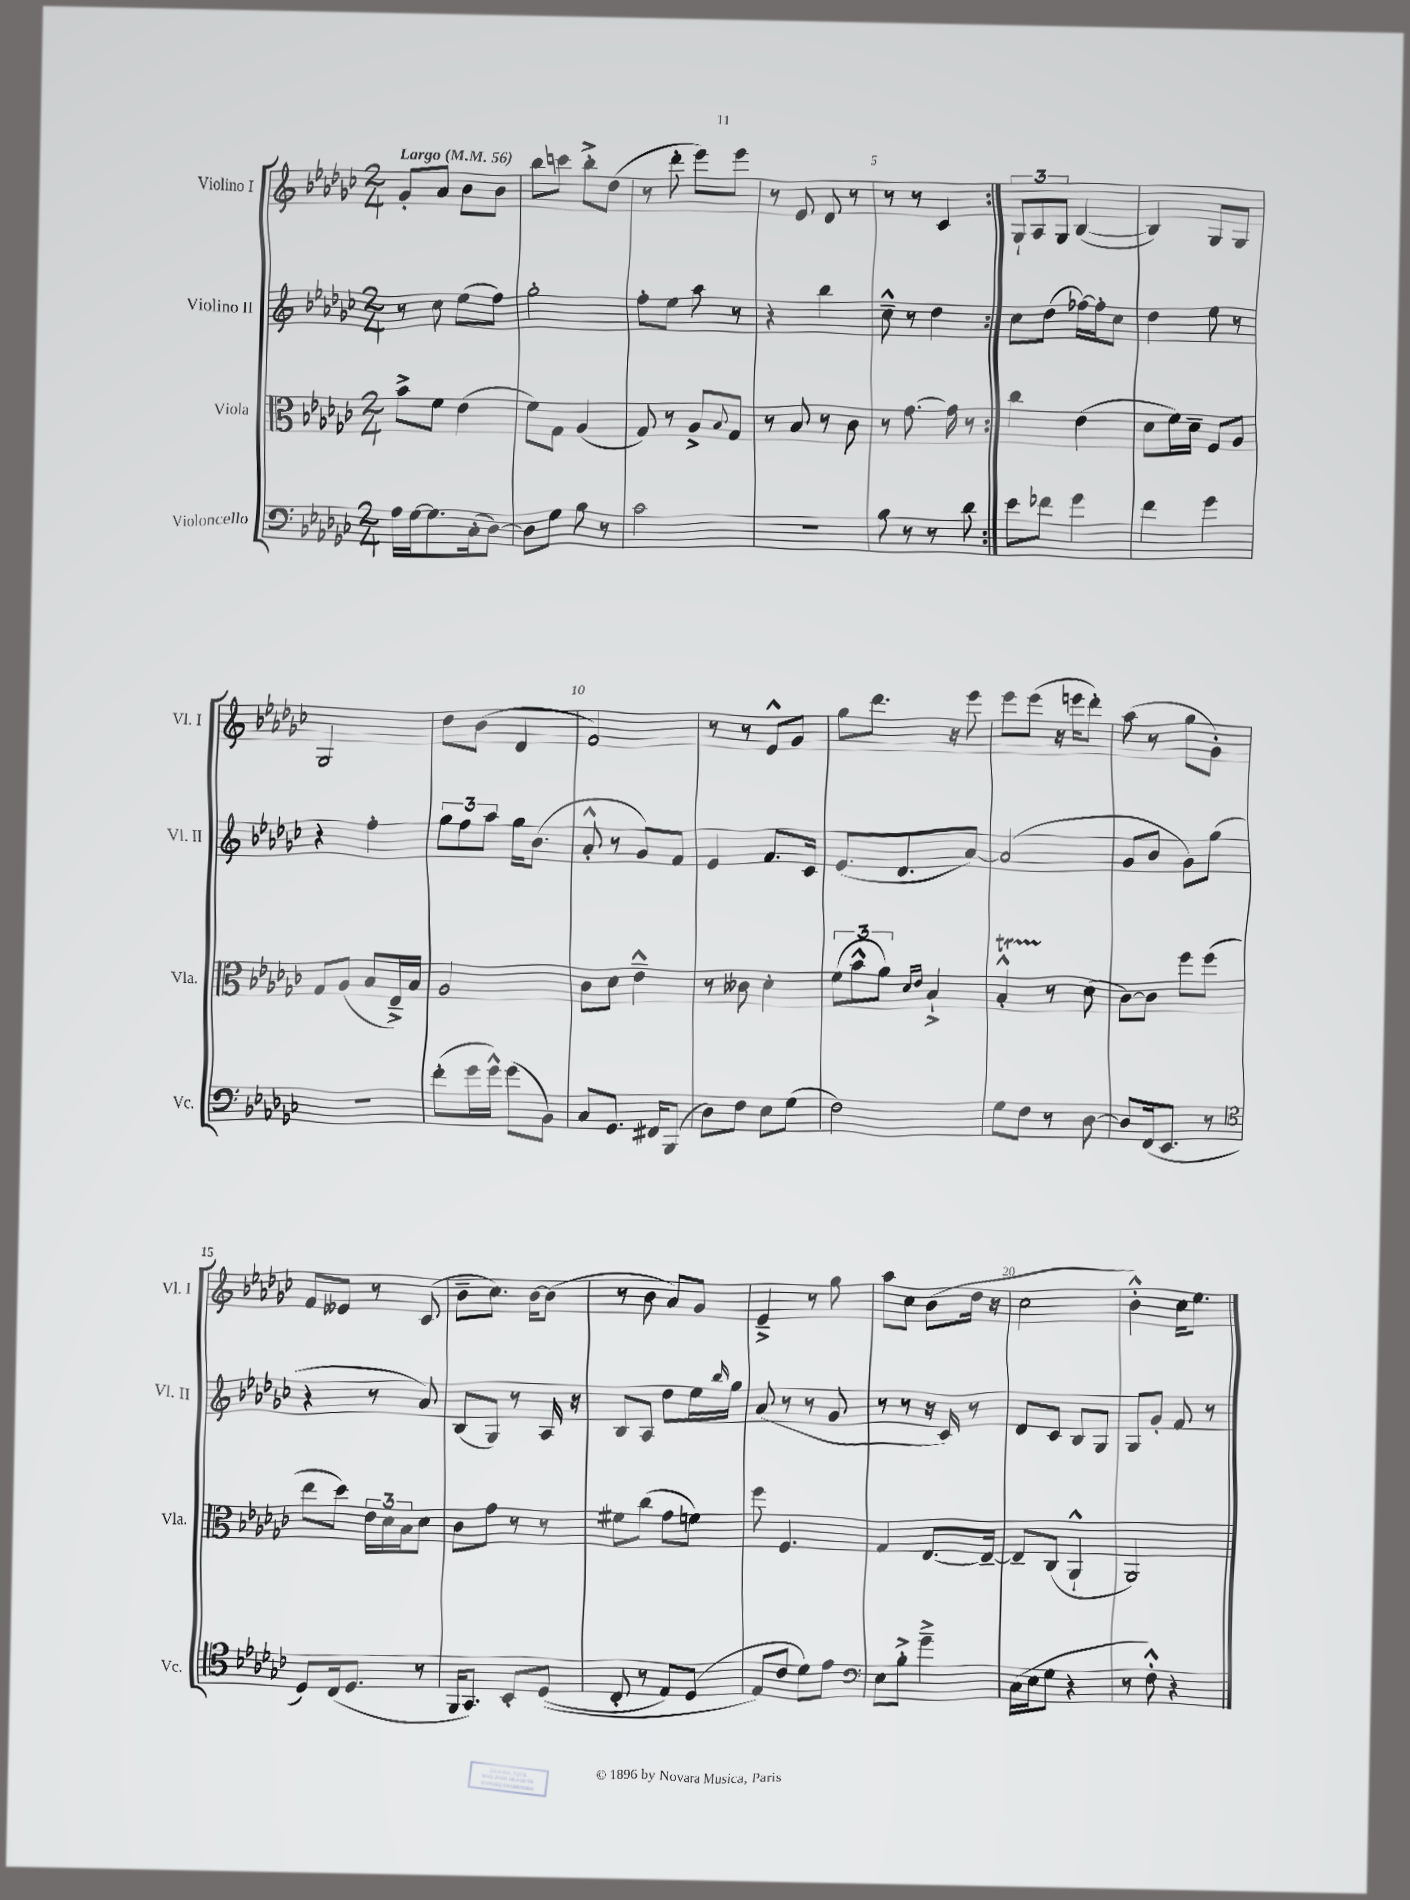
<<
\new StaffGroup <<
\new Staff = "s0" \with { instrumentName = "Violino I" shortInstrumentName = "Vl. I" } {
    \clef treble \key ges \major \numericTimeSignature \time 2/4 \tempo "Largo" 4 = 56
    \repeat volta 2 { ges'8-. aes'8 bes'8 bes'8 |
    bes''8 c'''8 bes''8-.-> des''8( |
    r8 des'''8-. ees'''8) ees'''8 |
    r8 ees'8 des'8 r8 |
    r8 r8 ces'4 | }
    \tuplet 3/2 { ges8-! aes8 ges8 } bes4~( |
    bes4) ges8 ges8 |
    ges2 |
    des''8 bes'8( des'4 |
    f'2) |
    r8 r8 ees'8-^ ges'8 |
    ges''8 des'''8. r16 ees'''8 |
    ees'''8 ees'''8( r16 e'''16 des'''8-.) |
    aes''8( r8 ges''8 ges'8-.) |
    f'8 eeses'8 r8 ces'8( |
    bes'8-- ces''8.) bes'16~ bes'8( |
    r8 bes'8 aes'8) ges'8 |
    ees'4---> r8 ges''8 |
    aes''8 ces''8 bes'8( des''16 r16 |
    ces''2 |
    bes'4-.-^) ces''16 ees''8. \bar "|." |
}
\new Staff = "s1" \with { instrumentName = "Violino II" shortInstrumentName = "Vl. II" } {
    \clef treble \key ges \major \numericTimeSignature \time 2/4
    \repeat volta 2 { r8 ces''8 ees''8( f''8) |
    ges''2-. |
    f''8-. ees''8 aes''8 r8 |
    r4 bes''4 |
    ces''8---^ r8 des''4 | }
    ces''8 des''8( fes''16~) fes''16-. ces''8 |
    des''4 ees''8 r8 |
    r4 f''4-. |
    \tuplet 3/2 { ges''8 f''8 aes''8 } ges''16 bes'8.( |
    aes'8-.-^ r8 ges'8) f'8 |
    ees'4 f'8. ces'16 |
    ees'8.( des'8. aes'8~) |
    aes'2( |
    ges'8 bes'8 ges'8) ges''8( |
    r4 r8 aes'8) |
    bes8( ges8) r8 aes16 r16 |
    bes8 aes8 des''8 ees''16 \grace { bes''16 } ges''16 |
    aes'8( r8 r8 ges'8 |
    r8 r8 r16 ces'16) r8 |
    des'8 ces'8 bes8 ges8 |
    ges8 ges'8-. f'8 r8 \bar "|." |
}
\new Staff = "s2" \with { instrumentName = "Viola" shortInstrumentName = "Vla." } {
    \clef alto \key ges \major \numericTimeSignature \time 2/4
    \repeat volta 2 { bes'8-> f'8 ees'4( |
    f'8) ges8 aes4( |
    ges8) r8 aes8-> \appoggiatura { bes8 } ges8 |
    r8 bes8 r8 ces'8 |
    r8 ges'8.~ ges'16 r8 | }
    ces''4 ees'4( |
    des'8 f'16) des'16-- f8 aes8 |
    ges8 aes8( bes8 ees16--->) bes16 |
    aes2 |
    ces'8 des'8 ees'4---^ |
    r8 ceses'8 des'4-. |
    \tuplet 3/2 { f'8( bes'8-^ aes'8) } \grace { des'16 ees'16 } bes4-!-> |
    bes4-.-^\startTrillSpan r8\stopTrillSpan des'8( |
    ces'8~) ces'8 f''8 f''8( |
    ees''8 des''8) \tuplet 3/2 { ees'16 des'16 bes16 } des'8 |
    ces'8 ges'8 r8 r8 |
    fis'8 ces''8( ges'8 f'8) |
    f''8 f4. |
    ges4 ees8.~ ees16~-- |
    ees8-- ces8( aes,4-!-^ |
    aes,2) \bar "|." |
}
\new Staff = "s3" \with { instrumentName = "Violoncello" shortInstrumentName = "Vc." } {
    \clef bass \key ges \major \numericTimeSignature \time 2/4
    \repeat volta 2 { aes16 ges16~ ges8. ces16-.( des8~) |
    des8 ges8 bes8 r8 |
    ces'2 |
    r2 |
    bes8 r8 r8 des'8 | }
    ees'8 fes'8 ges'4 |
    f'4 ges'4 |
    R2 |
    f'8-.( ges'16 ges'16-^) ges'8( bes,8) |
    ces8 ges,8. fis,16 bes,,8( |
    des8) f8 ees8 ges8( |
    f2) |
    ges8 f8 r8 des8~ |
    des8 f,16( ees,8. r8 |
    \clef tenor des8) ces16( des8. r8 |
    f,16 ges,8.) bes,8-. des8(\( |
    ces8-. r8 ees8) des8( |
    ees8\) ces'8 des'8) ees'8 |
    \clef bass ees8 bes8-.-> ges'4---> |
    ces16( ees16 ges8 r4 |
    r8 f8-.-^) r4 \bar "|." |
}
>>
>>
\layout { \context { \Score \override BarNumber.break-visibility = ##(#f #t #t) barNumberVisibility = #(every-nth-bar-number-visible 5) } }
